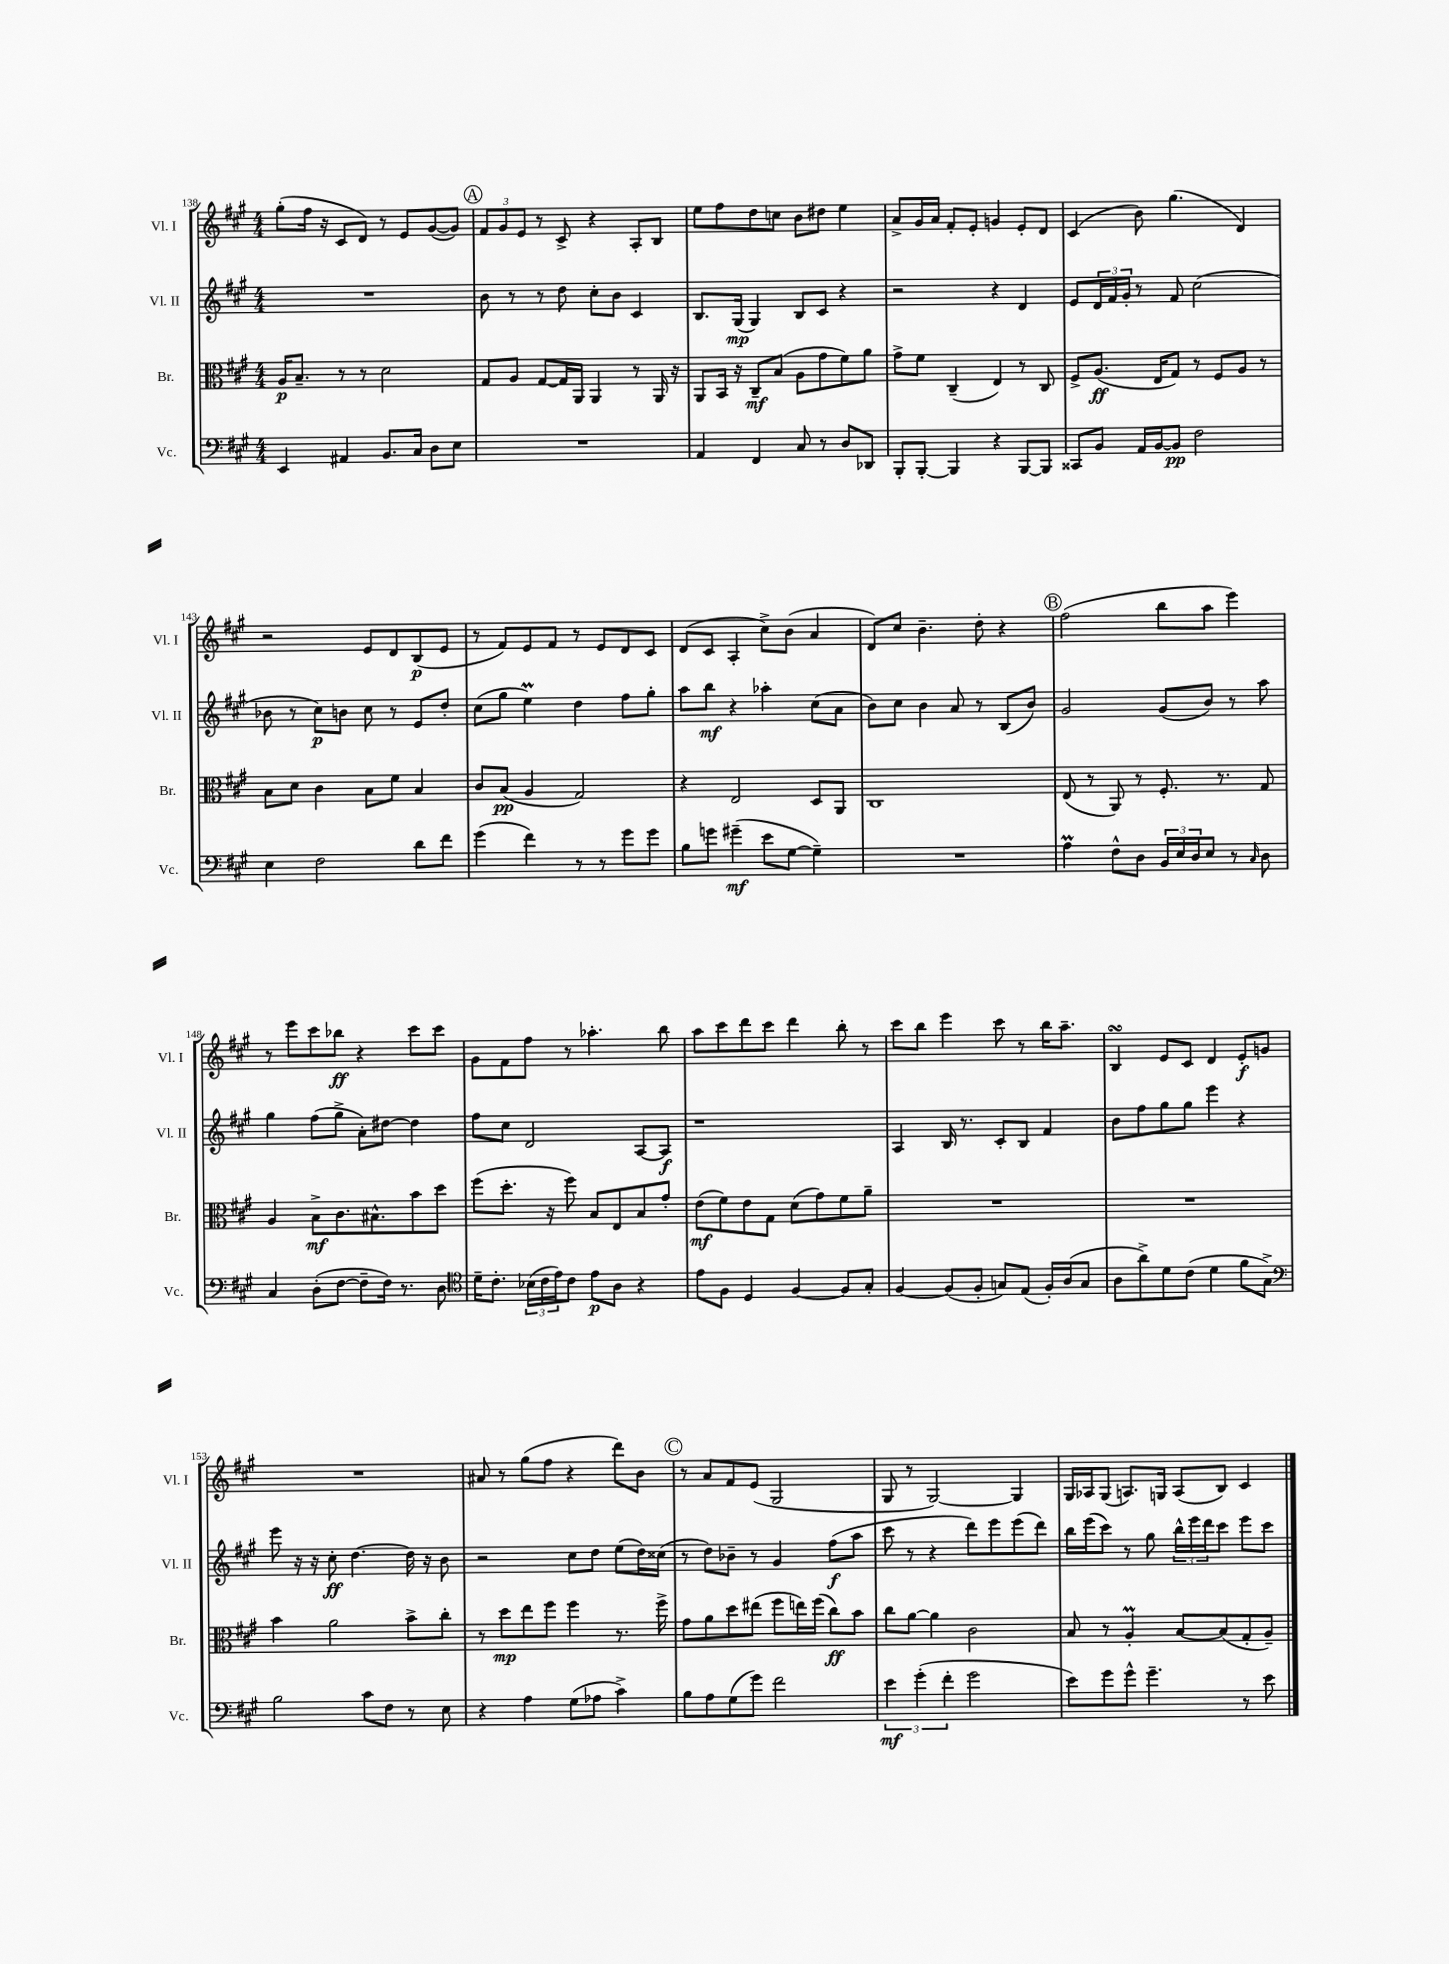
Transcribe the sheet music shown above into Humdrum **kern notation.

**kern	**kern	**kern	**kern
*staff4	*staff3	*staff2	*staff1
*clefF4	*clefC3	*clefG2	*clefG2
*k[f#c#g#]	*k[f#c#g#]	*k[f#c#g#]	*k[f#c#g#]
*M4/4	*M4/4	*M4/4	*M4/4
4EE/	16A/LK	1r	(8gg#'\L
.	8.B~/J	.	.
.	.	.	16ff#\Jk
.	.	.	16r
4AA#/	8r	.	8c#/L
.	8r	.	8d/J)
8.BB/L	2d\	.	8r
.	.	.	8e/L
16C#/Jk	.	.	.
8D\L	.	.	([8g#/
8E\J	.	.	8g#/]J)
=	=	=	=
1r	8G#/L	8b\	12f#/L
.	.	.	12g#/
.	8A/J	8r	.
.	.	.	12e/J
.	[8G#/L	8r	8r
.	16G#/]L	8dd\	8c#^/
.	16AA/JJ	.	.
.	4AA/	8cc#'\L	4r
.	.	8b\J	.
.	8r	4c#/	8A'/L
.	16AA/	.	8B/J
.	16r	.	.
=	=	=	=
4AA/	8AA/L	8.B/L	8ee\L
.	16BB/Jk	.	8ff#\
.	16r	(16G#/Jk	.
4FF#/	8C#~/L	4G#/)	8dd\
.	(8B/J	.	8cc\J
8C#/	8A\L	8B/L	8b\L
8r	8g#\	8c#/J	8dd#\J
8D/L	8f#\)	4r	4ee\
8DD-/J	8a\J	.	.
=	=	=	=
8BBB'/L	8g#^\L	2r	8a^/L
[8BBB'/J	8f#\J	.	16g#/L
.	.	.	16a/JJ
4BBB/]	(4C#~/	.	8f#'/L
.	.	.	8e'/J
4r	4E/)	4r	4g/
[8BBB/L	8r	4d/	8e'/L
8BBB/]J	8C#/	.	8d/J
=	=	=	=
8CC##/L	8F#^/L	8e/L	(4c#/
8BB/J	(8.A/J	24d/L	.
.	.	24f#/	.
.	.	24g#'/JJ	.
16AA/LL	.	8r	8b\)
[16BB/J	16E/LK	.	.
8BB/]J	8G#/J)	8f#/	(4.gg#\
2F#\	8r	(2cc#\	.
.	8F#/L	.	.
.	8A/J	.	4d/)
.	8r	.	.
=	=	=	=
4E\	8B\L	8b-\	2r
.	8d\J	8r	.
2F#\	4c#\	8cc#\L)	.
.	.	8b\J	.
.	8B\L	8cc#\	8e/L
.	8f#\J	8r	8d/
8d\L	4B/	8e/L	(8B/
8f#\J	.	8dd'/J	8e/J
=	=	=	=
(4g#\	8c#/L	(8cc#\L	8r
.	(8B/J	8gg#\J	8f#/L)
4f#\)	4A/	4ee\)	8e/
.	.	.	8f#/J
8r	2G#/)	4dd\	8r
8r	.	.	8e/L
8g#\L	.	8ff#\L	8d/
8g#\J	.	8gg#'\J	8c#/J
=	=	=	=
8B\L	4r	8aa\L	(8d/L
8g\J	.	8bb\J	8c#/J
(4g#~\	2E/	4r	4A'/
8e\L	.	4aa-'\	8cc#^\L)
[8G#\J	.	.	(8b\J
4G#~\])	8D/L	(8cc#\L	4a/
.	8AA/J	8a\J	.
=	=	=	=
1r	1C#	8b\L)	8d/L)
.	.	8cc#\J	8cc#/J
.	.	4b\	4.b~\
.	.	8a/	.
.	.	8r	8dd'\
.	.	(8B/L	4r
.	.	8b/J)	.
=	=	=	=
4A\	(8E/	2g#/	(2ff#\
.	8r	.	.
8F#^^\L	8AA/)	.	.
8D\J	8r	.	.
24BB/LL	8.F#'/	(8g#/L	8bb\L
24E/	.	.	.
24D/J	.	.	.
8E/J	.	8b/J)	8aa\J
.	8.r	.	.
8r	.	8r	4eee\)
16qqC#/	.	.	.
8D\	8G#/	8aa\	.
=	=	=	=
4C#/	4A/	4gg#\	8r
.	.	.	8eee\L
(8D'\L	8B^\L	(8ff#\L	8ccc#\
[8F#\J	8.c#\	8gg#^\J	8bb-\J
8F#~\]L	.	8a'\L)	4r
.	8.B#^^\	.	.
16F#\Jk)	.	[8dd#\J	.
8.r	.	.	.
.	8b\	4dd#\]	8ccc#\L
8D\	8dd\J	.	8ccc#\J
=	=	=	=
*clefC4	*	*	*
16d~\LK	(8ff#\L	8ff#\L	8g#\L
8.c#'\J	.	.	.
.	8.dd'\J	8cc#\J	8f#\
(24B-\LL	.	2d/	8ff#\J
24c#\	.	.	.
.	16r	.	.
24e\J)	.	.	.
8c#\J	8ff#\)	.	8r
8e\L	8B/L	.	4.aa-'\
8A\J	8E/	.	.
4r	8B/	[8A/L	.
.	8g#'/J	8A/]J	8bb\
=	=	=	=
8e\L	(8e\L	1r	8aa\L
8F#\J	8f#\)	.	8ccc#\
4D/	8e\	.	8ddd\
.	8G#\J	.	8ccc#\J
[4F#/	(8d\L	.	4ddd\
.	8g#\)	.	.
8F#/]L	8f#\	.	8bb'\
8G#'/J	8a~\J	.	8r
=	=	=	=
[4F#/	1r	4A/	8ccc#\L
.	.	.	8bb\J
(8F#/]L	.	16B/	4eee\
.	.	8.r	.
8F#'/J	.	.	.
8G/L)	.	8c#'/L	8ccc#\
(8E/J	.	8B/J	8r
16F#'/LL)	.	4f#/	16bb\LK
(16A/J	.	.	8.aa~\J
8G/J	.	.	.
=	=	=	=
8A\L	1r	8b\L	4B/
8a^\)	.	8ff#\	.
8d\	.	8gg#\	8e/L
(8c#\J	.	8gg#\J	8c#/J
4d\	.	4eee\	4d/
8f#\L	.	4r	8e'/L
8G#^\J)	.	.	8g/J
=	=	=	=
*clefF4	*	*	*
2B\	4b\	8eee\	1r
.	.	16r	.
.	.	16r	.
.	2a\	8cc#'\	.
.	.	[4.dd\	.
8c#\L	.	.	.
8F#\J	.	.	.
8r	8b^\L	16dd\]	.
.	.	16r	.
8E\	8cc#'\J	8b\	.
=	=	=	=
4r	8r	2r	8a#/
.	8dd\L	.	8r
4A\	8ee\	.	(8gg#\L
.	8ff#\J	.	8ff#\J
(8G#\L	4ff#\	8cc#\L	4r
8A-\J	.	8dd\J	.
4c#^\)	8.r	(8ee\L	8ddd\L)
.	.	16dd\L)	8b\J
.	16ff#^\	(16cc##\JJ	.
=	=	=	=
8B\L	8g#\L	8r	8r
8A\	8a\	8dd\L)	8a/L
(8G#\	8dd\	8b-~\J	8f#/
8g#\J)	(8ee#\J	8r	(8e/J
2f#\	8ff#\L	4g#/	2G#/
.	16ee\L)	.	.
.	(16ff#\JJ	.	.
.	8cc#\L)	(8ff#\L	.
.	8b\J	8aa\J	.
=	=	=	=
6e\	8cc#\L	8ccc#\	8G#/
.	[8a\J	8r	8r
(6g#'\	.	.	.
.	4a\]	4r	[2G#/)
6f#'\	.	.	.
2g#\	2c#\	8ddd\L)	.
.	.	8eee\	.
.	.	(8eee\	4G#/]
.	.	8ddd\J)	.
=	=	=	=
8e\L)	8B/	16bb\LL	16G#/LL
.	.	(16eee\J	16A-/J
8g#\	8r	8ccc#\J)	(8G#/J
8g#^^\J	4A'/	8r	8.A/L)
4.g#~\	.	8gg#\	.
.	.	.	16G/Jk
.	[8B/L	24bb^^\LL	(8A/L
.	.	24eee\	.
.	.	24ddd\J	.
.	(8B/]	8ccc#\J	8B/J)
8r	8G#'/	8eee\L	4c#/
8e\	8A~/J)	8ccc#\J	.
==	==	==	==
*-	*-	*-	*-
